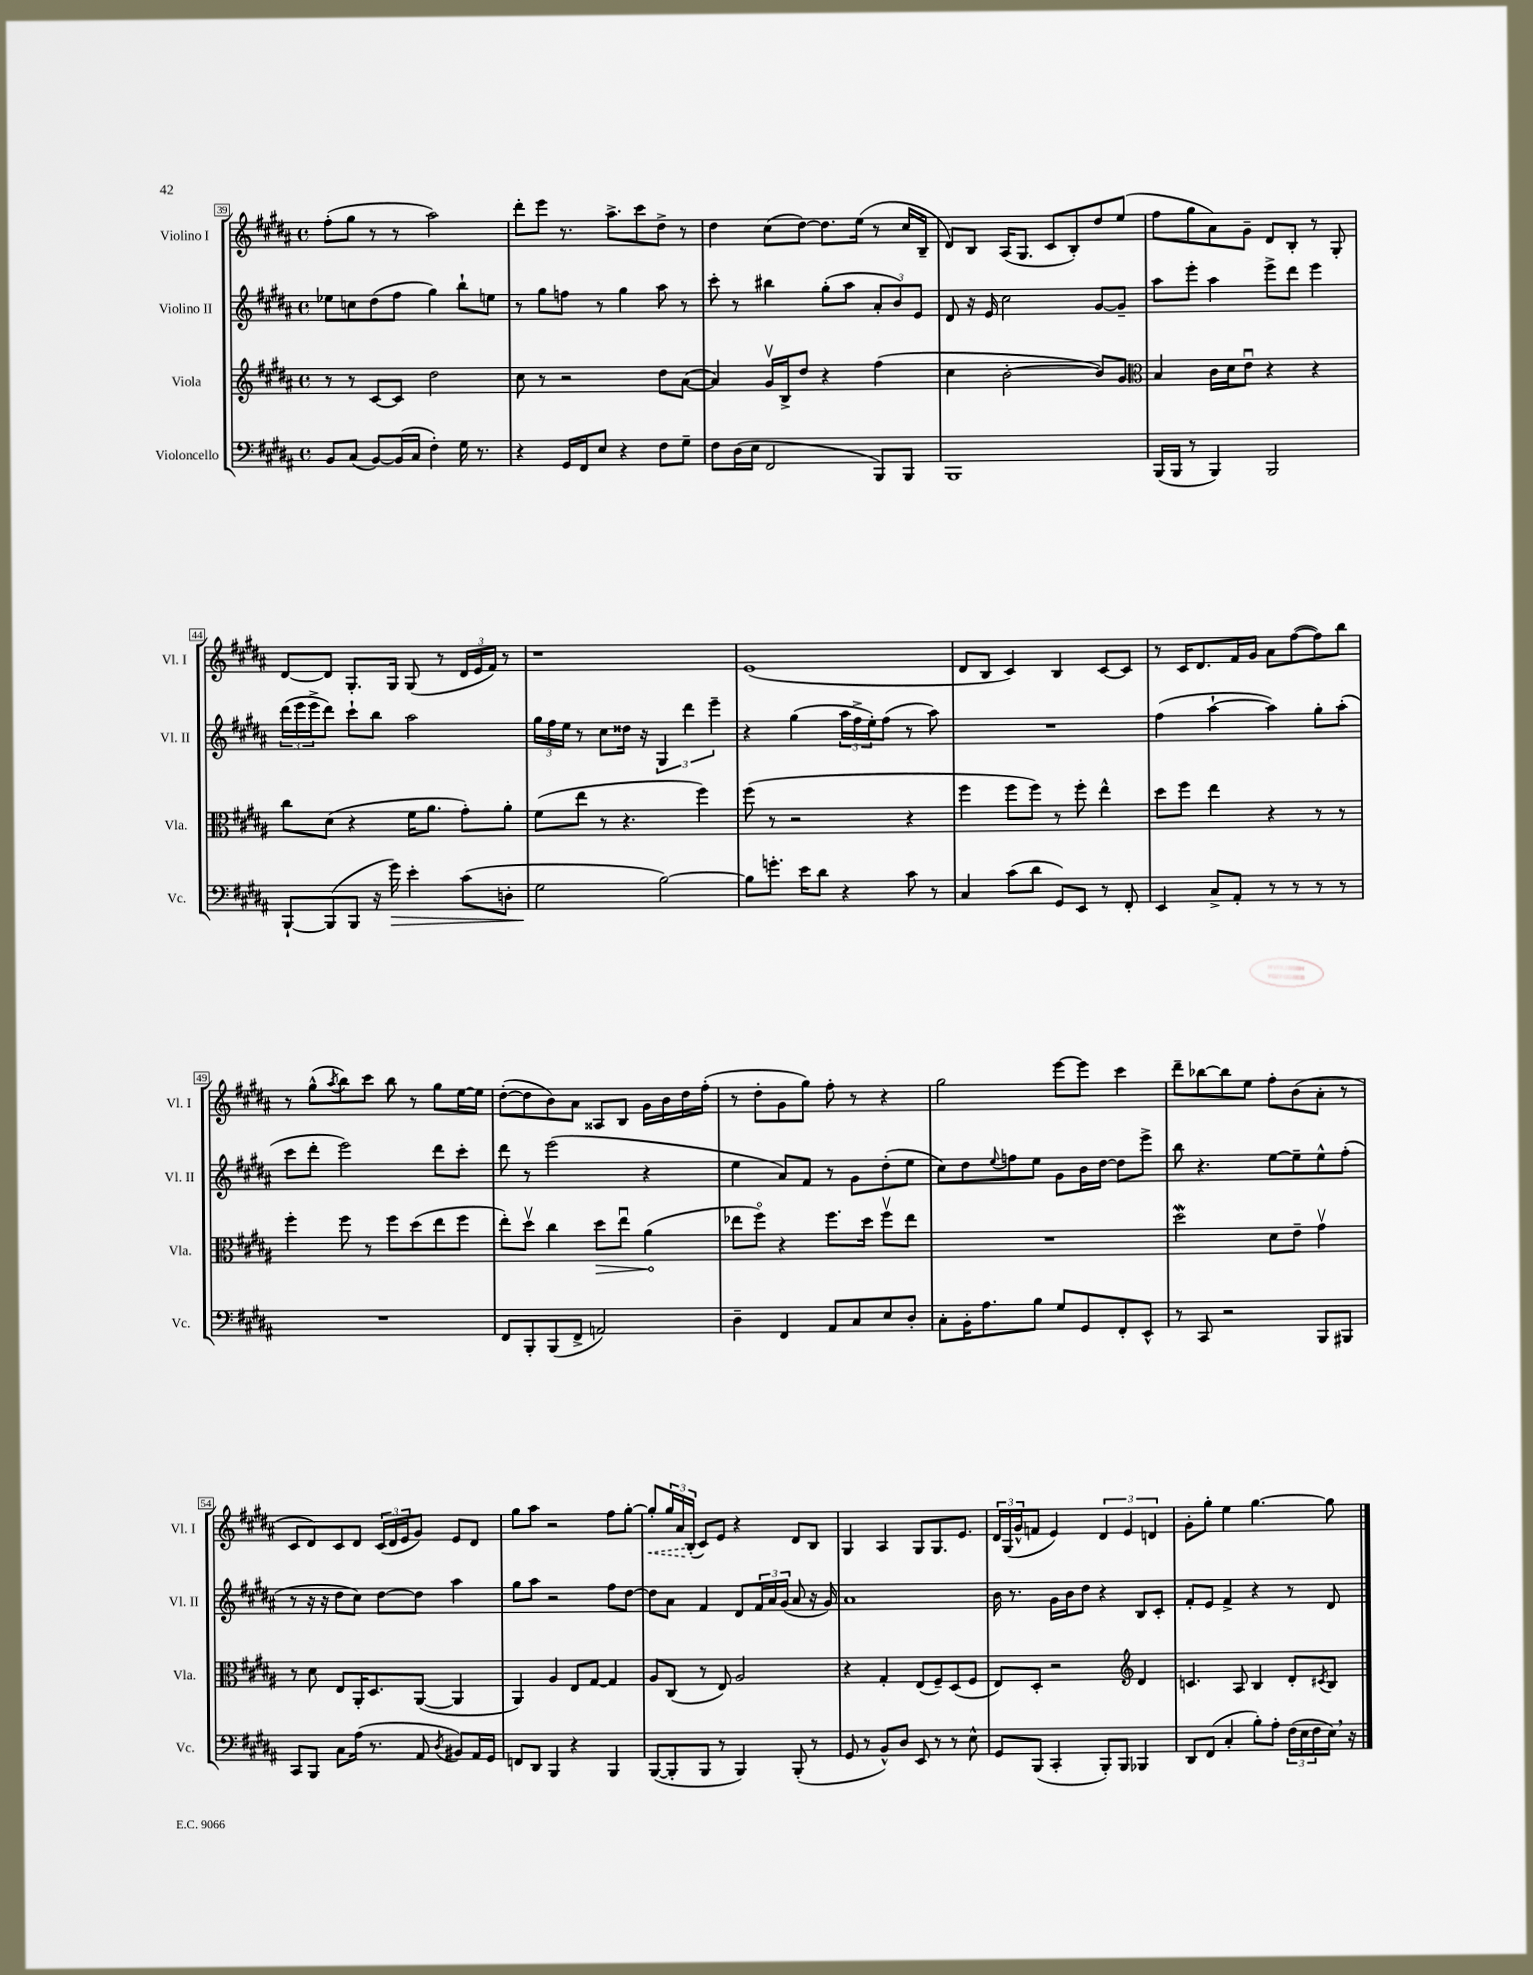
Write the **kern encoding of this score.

**kern	**dynam	**kern	**dynam	**kern	**kern	**dynam
*part4	*part4	*part3	*part3	*part2	*part1	*part1
*staff4	*staff4	*staff3	*staff3	*staff2	*staff1	*staff1
*I"Violoncello	*	*I"Viola	*	*I"Violino II	*I"Violino I	*
*I'Vc.	*	*I'Vla.	*	*I'Vl. II	*I'Vl. I	*
*clefF4	*	*clefG2	*	*clefG2	*clefG2	*
*k[f#c#g#d#a#]	*	*k[f#c#g#d#a#]	*	*k[f#c#g#d#a#]	*k[f#c#g#d#a#]	*
*M4/4	*	*M4/4	*	*M4/4	*M4/4	*
*met(c)	*	*met(c)	*	*met(c)	*met(c)	*
=39	=39	=39	=39	=39	=39	=39
8BB/L	.	8r	.	8ee-X\L	(8ff#'\L	.
(8C#/J	.	8r	.	8ccn\	8gg#\J	.
[8BB/L)	.	[8c#/L	.	(8dd#\	8r	.
(16BB/L]	.	8c#/J]	.	8ff#\J	8r	.
16C#/JJ	.	.	.	.	.	.
4F#'\)	.	2dd#\	.	4gg#\)	2aa#\)	.
16G#\	.	.	.	8bb`\L	.	.
8.r	.	.	.	.	.	.
.	.	.	.	8een\J	.	.
=40	=40	=40	=40	=40	=40	=40
4r	.	8cc#\	.	8r	8ddd#'\L	.
.	.	8r	.	8gg#\L	8eee\J	.
16GG#/LL	.	2r	.	8ffn\J	8.r	.
16FF#/J	.	.	.	.	.	.
8E/J	.	.	.	8r	.	.
.	.	.	.	.	8.aa#^\L	.
4r	.	.	.	4gg#\	.	.
.	.	.	.	.	8ccc#\	.
8F#\L	.	8dd#\L	.	8aa#\	8dd#^\J	.
8G#~\J	.	([8a#\J	.	8r	8r	.
=41	=41	=41	=41	=41	=41	=41
8F#\L	.	4a#/])	.	8ccc#'\	4dd#\	.
(16D#\L	.	.	.	8r	.	.
16E\JJ	.	.	.	.	.	.
2FF#/	.	16g#v/LL	.	4bb#X\	(8cc#\L	.
.	.	16B^/J	.	.	.	.
.	.	8dd#/J	.	.	[8dd#\J)	.
.	.	4r	.	(8gg#'\L	8.dd#\L]	.
.	.	.	.	8aa#\J	.	.
.	.	.	.	.	(16ee\Jk	.
8BBB/L)	.	(4ff#\	.	12a#'/L	8r	.
.	.	.	.	12b/)	.	.
8BBB/J	.	.	.	.	16cc#/LL	.
.	.	.	.	12e/J	.	.
.	.	.	.	.	16B~/JJ	.
=42	=42	=42	=42	=42	=42	=42
1BBB	.	4cc#\	.	8d#/	8d#/L)	.
.	.	.	.	16r	8B/J	.
.	.	.	.	16e/	.	.
.	.	[2b'\	.	2cc#\	(16A#/KL	.
.	.	.	.	.	8.G#/J	.
.	.	.	.	.	8c#/L	.
.	.	.	.	.	8B'/)	.
.	.	8b/L])	.	[8g#/L	8dd#/	.
.	.	8g#/J	.	8g#~/J]	(8ee/J	.
=43	=43	=43	=43	=43	=43	=43
*	*	*clefC3	*	*	*	*
(16BBB/LL	.	4B/	.	8aa#\L	8ff#\L	.
16BBB/JJ	.	.	.	.	.	.
8r	.	.	.	8eee'\J	8gg#\	.
4BBB/)	.	16c#\LL	.	4aa#\	8a#\)	.
.	.	16d#\J	.	.	.	.
.	.	8eu\J	.	.	8g#~\J	.
2BBB/	.	4r	.	8eee^\L	8d#/L	.
.	.	.	.	8ddd#\J	8B'/J	.
.	.	4r	.	4eee\	8r	.
.	.	.	.	.	8G#'/	.
!!LO:LB:g=z
=44	=44	=44	=44	=44	=44	=44
[8BBB`/L	.	8cc#\L	.	(24ddd#\LL	[8d#/L	.
.	.	.	.	24eee\	.	.
.	.	.	.	24eee^\J	.	.
(8BBB/]	.	(8d#\J	.	8ddd#\J)	8d#/J]	.
8BBB/J	.	4r	.	8ccc#`\L	8.G#'/L	.
16r	.	.	.	8bb\J	.	.
!	!LO:HP:b	!	!	!	!	!
16g#\)	>	.	.	.	16G#/Jk	.
4e'\	.	16f#\KL	.	2aa#\	(8G#/	.
.	.	8.a#\J	.	.	.	.
.	.	.	.	.	8r	.
(8c#\L	.	8g#'\L)	.	.	24d#/LL	.
.	.	.	.	.	24e/	.
.	.	.	.	.	24f#/JJ)	.
8Dn'\J	.	8a#'\J	.	.	8r	.
=45	=45	=45	=45	=45	=45	=45
2G#\	.	(8f#\L	.	24gg#\LL	1r	.
.	.	.	.	24ff#\	.	.
.	.	.	.	24ee\JJ	.	.
.	.	8ee\J	.	8r	.	.
.	.	8r	.	8cc#\L	.	.
.	.	4.r	.	16dd##X\Jk	.	.
.	.	.	.	16r	.	.
[2B\)	]	.	.	6G#/	.	.
.	.	.	.	6ddd#\	.	.
.	.	4ff#\)	.	.	.	.
.	.	.	.	6eee~\	.	.
=46	=46	=46	=46	=46	=46	=46
8B\L]	.	(8ff#\	.	4r	(1e	.
8.gn'\J	.	8r	.	.	.	.
.	.	2r	.	(4gg#\	.	.
16e\KL	.	.	.	.	.	.
8d#\J	.	.	.	.	.	.
4r	.	.	.	24aa#\LL	.	.
.	.	.	.	24ff#^\	.	.
.	.	.	.	24ee'\J)	.	.
.	.	.	.	(8ff#\J	.	.
8c#\	.	4r	.	8r	.	.
8r	.	.	.	8aa#\)	.	.
=47	=47	=47	=47	=47	=47	=47
4C#/	.	4ff#\	.	1r	8d#/L	.
.	.	.	.	.	8B/J	.
(8c#\L	.	8ff#\L	.	.	4c#/)	.
8d#\J	.	8ff#\J)	.	.	.	.
8GG#/L)	.	8r	.	.	4B/	.
8EE/J	.	8ff#'\	.	.	.	.
8r	.	4ee^^\	.	.	[8c#/L	.
8FF#'/	.	.	.	.	8c#/J]	.
=48	=48	=48	=48	=48	=48	=48
4EE/	.	8dd#\L	.	(4ff#\	8r	.
.	.	8ff#\J	.	.	16c#/KL	.
.	.	.	.	.	8.d#/	.
8C#^/L	.	4ee\	.	[4aa#`\	.	.
8AA#'/J	.	.	.	.	16f#/L	.
.	.	.	.	.	16g#/JJ	.
8r	.	4r	.	4aa#\])	8a#\L	.
8r	.	.	.	.	([8ff#\	.
8r	.	8r	.	8gg#'\L	8ff#\])	.
8r	.	8r	.	(8aa#'\J	8bb\J	.
!!LO:LB:g=z
=49	=49	=49	=49	=49	=49	=49
1r	.	4ff#'\	.	8ccc#\L	8r	.
.	.	.	.	8ddd#'\J	(8gg#^^\L	.
.	.	.	.	.	8qaa#/	.
.	.	8ff#\	.	2eee\)	8bb\)	.
.	.	8r	.	.	8ccc#\J	.
.	.	8ff#\L	.	.	8bb\	.
.	.	(8dd#\	.	.	8r	.
.	.	8ee\	.	8ddd#\L	8gg#\L	.
.	.	8ff#\J	.	8ccc#'\J	[16ee\L	.
.	.	.	.	.	16ee\JJ]	.
=50	=50	=50	=50	=50	=50	=50
8FF#/L	.	8ee'\L)	.	8ddd#\	([8dd#'\L	.
8BBB'/	.	8dd#v\J	.	8r	8dd#\]	.
(8BBB/	.	4cc#\	.	(2eee\	8b\)	.
8FF#^/J	.	.	.	.	8a#\J	.
!	!	!	!LO:HP:b	!	!	!
2AAn/)	.	8dd#\L	>	.	8A##X/L	.
.	.	8eeu\J	.	.	8B/J	.
.	.	(4a#\	.	4r	16g#\LL	.
.	.	.	.	.	16b\	.
.	.	.	.	.	16dd#\	.
.	.	.	.	.	(16ff#'\JJ	.
.	.	.	]	.	.	.
=51	=51	=51	=51	=51	=51	=51
4D#~\	.	8ee-X\L	.	4ee\	8r	.
.	.	8ff#\J)	.	.	8dd#'\L	.
4FF#/	.	4r	.	8a#/L)	8g#\	.
.	.	.	.	8f#/J	8gg#\J)	.
8AA#/L	.	8.ff#\L	.	8r	8ff#'\	.
8C#/	.	.	.	8g#\L	8r	.
.	.	16dd#\Jk	.	.	.	.
8E/	.	8ff#v\L	.	(8dd#'\	4r	.
8D#'/J	.	8ee-\J	.	8ee\J	.	.
=52	=52	=52	=52	=52	=52	=52
8C#'\L	.	1r	.	8cc#\L)	2gg#\	.
16BB'\K	.	.	.	8dd#\	.	.
8.A#\	.	.	.	.	.	.
.	.	.	.	8qqee/	.	.
.	.	.	.	8ffn\	.	.
8B\J	.	.	.	8ee\J	.	.
8G#/L	.	.	.	8g#\L	[8eee\L	.
8GG#/	.	.	.	16b\L	8eee\J]	.
.	.	.	.	[16dd#\JJ	.	.
8FF#'/	.	.	.	8dd#\L]	4ccc#\	.
8EE^^/J	.	.	.	8eee^\J	.	.
=53	=53	=53	=53	=53	=53	=53
8r	.	2dd#W\	.	8bb\	8ddd#~\L	.
8CC#/	.	.	.	4.r	[8bb-X\	.
2r	.	.	.	.	8bb-\]	.
.	.	.	.	.	8ee\J	.
.	.	8d#\L	.	[8ee\L	8ff#'\L	.
.	.	8e~\J	.	8ee~\]	(8b\	.
8BBB/L	.	4g#v\	.	8ee^^\	8a#'\J	.
8BBB#X/J	.	.	.	(8ff#'\J	8r	.
!!LO:LB:g=z
=54	=54	=54	=54	=54	=54	=54
8CC#/L	.	8r	.	8r	8c#/L	.
8BBB/J	.	8d#\	.	16r	8d#/)	.
.	.	.	.	16r	.	.
8C#\L	.	8E/L	.	8dd#\L	8c#/	.
(16A#\Jk	.	16AA#'/K	.	8cc#\J)	8d#/J	.
8.r	.	8.D#/	.	.	.	.
.	.	.	.	[8dd#\L	(24c#/LL	.
.	.	.	.	.	24d#/	.
.	.	.	.	.	24e/J	.
8AA#/	.	([8AA#/J	.	8dd#\J]	8g#/J)	.
8qD#/	.	.	.	.	.	.
8BB#X/L)	.	4AA#/]	.	4aa#\	8e/L	.
16AA#/L	.	.	.	.	8d#/J	.
16GG#/JJ	.	.	.	.	.	.
=55	=55	=55	=55	=55	=55	=55
8FFn/L	.	4AA#/)	.	8gg#\L	8gg#\L	.
8DD#/J	.	.	.	8aa#\J	8aa#\J	.
4BBB/	.	4A#/	.	2r	2r	.
4r	.	8E/L	.	.	.	.
.	.	[8G#/J	.	.	.	.
4BBB/	.	4G#/]	.	8ff#\L	8ff#\L	.
.	.	.	.	[8dd#\J	[8gg#'\J	.
=56	=56	=56	=56	=56	=56	=56
!	!	!	!	!	!	!LO:HP:b
([8BBB/L	.	8A#/L	.	8dd#\L]	8gg#'/L]	<
8BBB'/]	.	(8C#/J	.	8a#\J	24gg#/L	.
.	.	.	.	.	24a#/	.
.	.	.	.	.	(24B'/JJ	[
8BBB/J	.	8r	.	4f#/	8c#/L)	.
8r	.	8E/)	.	.	8e/J	.
4BBB/)	.	2A#/	.	8d#/L	4r	.
.	.	.	.	24f#/L	.	.
.	.	.	.	24a#/	.	.
.	.	.	.	(24g#/JJ	.	.
(8BBB'/	.	.	.	8a#/	8d#/L	.
8r	.	.	.	16r	8B/J	.
.	.	.	.	16g#/)	.	.
=57	=57	=57	=57	=57	=57	=57
8GG#/	.	4r	.	1a#	4G#/	.
8r	.	.	.	.	.	.
8BB^^/L)	.	4G#'/	.	.	4A#/	.
8D#/J	.	.	.	.	.	.
8EE/	.	(8E/L	.	.	8G#/L	.
8r	.	8F#~/)	.	.	8.G#/	.
8r	.	(8D#/	.	.	.	.
.	.	.	.	.	8.e/J	.
8E^^\	.	8F#/J	.	.	.	.
=58	=58	=58	=58	=58	=58	=58
8GG#/L	.	8E/L)	.	16b\	24d#/LL	.
.	.	.	.	.	(24G#/	.
.	.	.	.	8.r	.	.
.	.	.	.	.	24g#^^/J	.
(8BBB/J	.	8D#'/J	.	.	8fn/J	.
4CC#'/	.	2r	.	16g#\LL	4e/)	.
.	.	.	.	16b\J	.	.
.	.	.	.	8dd#\J	.	.
8BBB'/L)	.	.	.	4r	6d#/	.
8BBB/J	.	.	.	.	.	.
.	.	.	.	.	6e/	.
*	*	*clefG2	*	*	*	*
4BBB-X/	.	4d#/	.	8B/L	.	.
.	.	.	.	.	6dn/	.
.	.	.	.	8c#'/J	.	.
=59	=59	=59	=59	=59	=59	=59
8DD#/L	.	4.cn/	.	8f#'/L	8g#'\L	.
(8FF#/J	.	.	.	8e/J	8gg#'\J	.
4C#'/	.	.	.	4f#^/	4ee\	.
.	.	8A#/	.	.	.	.
8B'\L)	.	4B/	.	4r	[4.gg#\	.
8A#'\J	.	.	.	.	.	.
(24F#\LL	.	8d#'/L	.	8r	.	.
24E\	.	.	.	.	.	.
24F#\	.	.	.	.	.	.
.	.	8qc#X/	.	.	.	.
16E,\JJ)	.	8B/J	.	8d#/	8gg#\]	.
16r	.	.	.	.	.	.
==	==	==	==	==	==	==
*-	*-	*-	*-	*-	*-	*-
